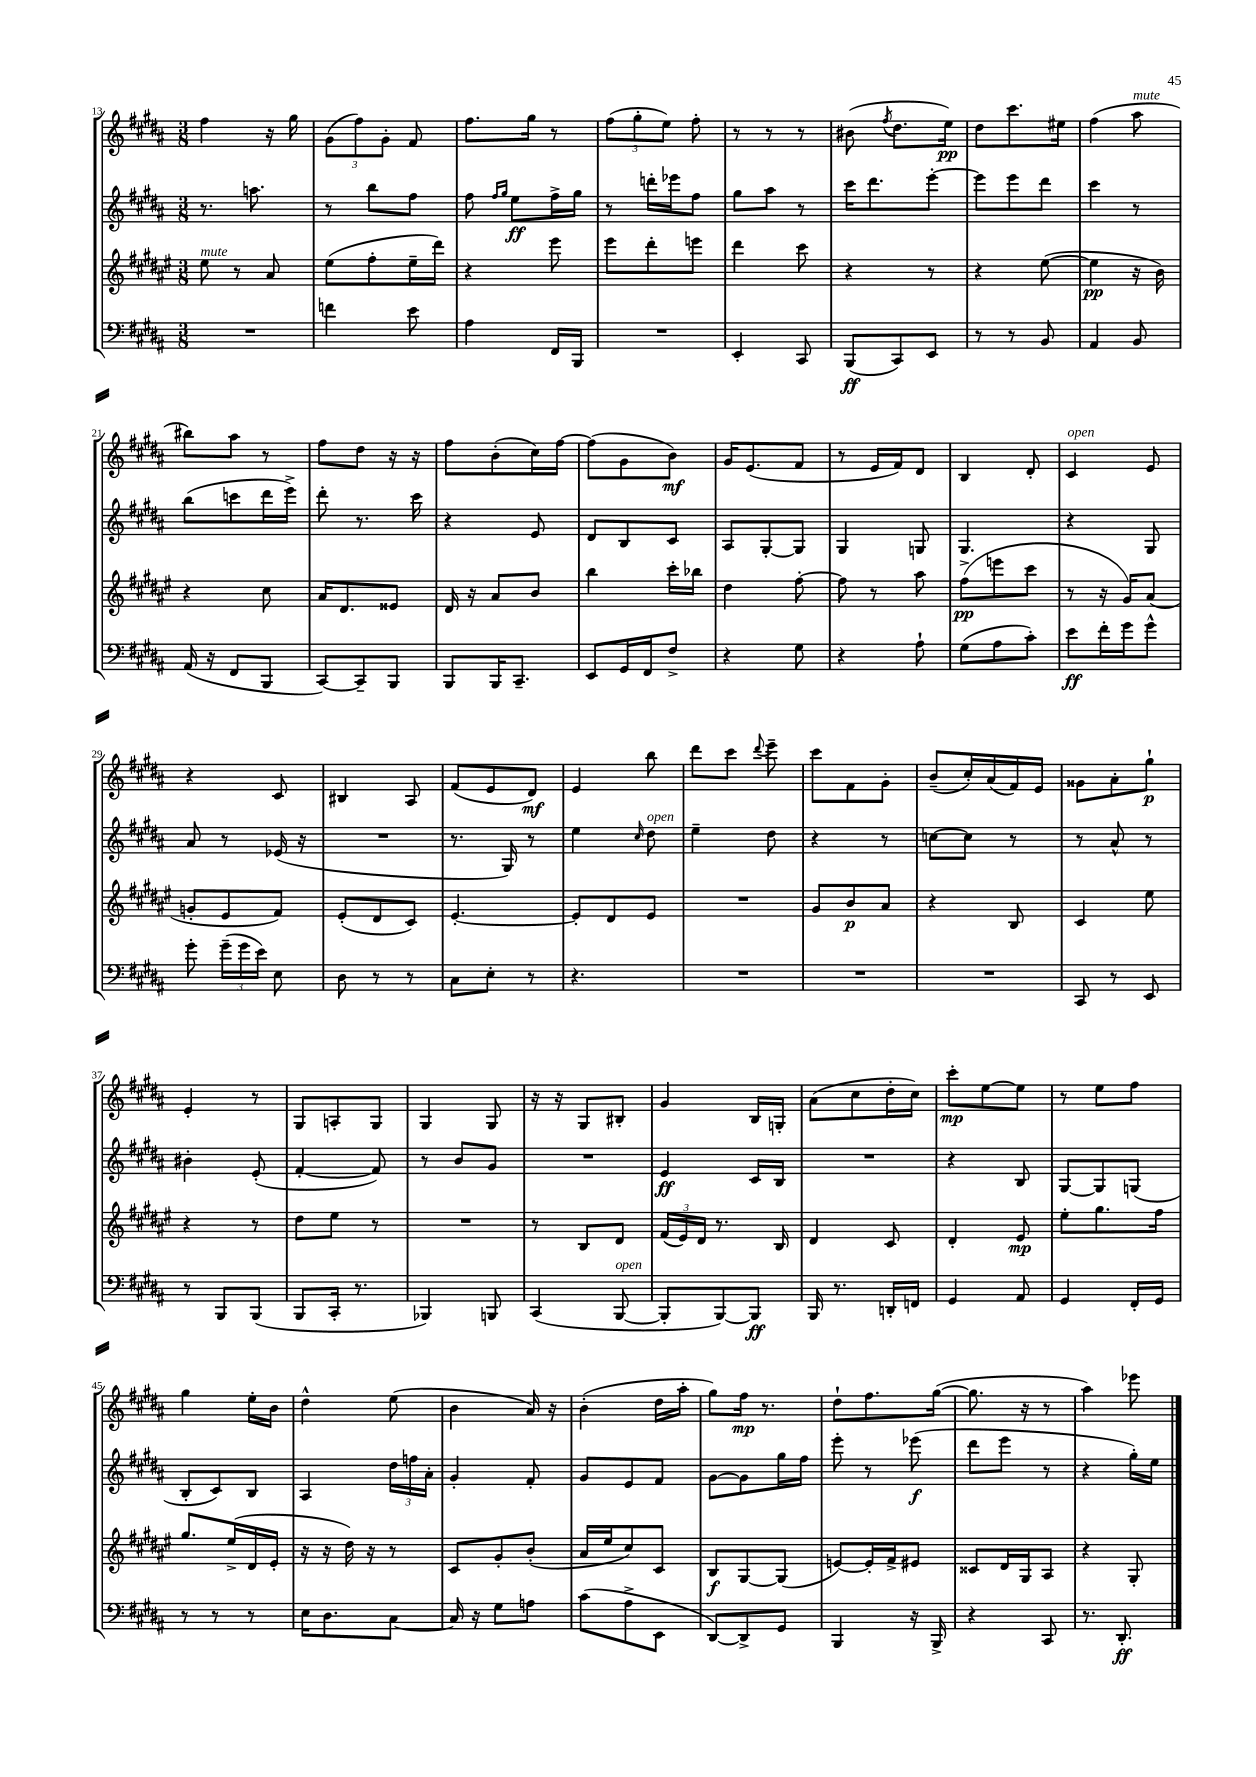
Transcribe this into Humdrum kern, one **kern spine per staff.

**kern	**kern	**kern	**kern
*staff4	*staff3	*staff2	*staff1
*clefF4	*clefG2	*clefG2	*clefG2
*k[f#c#g#d#a#]	*k[f#c#g#d#a#e#]	*k[f#c#g#d#a#]	*k[f#c#g#d#a#]
*M3/8	*M3/8	*M3/8	*M3/8
4.r	8ee#\	8.r	4ff#\
.	8r	.	.
.	.	8.aa\	.
.	8a#/	.	16r
.	.	.	16gg#\
=	=	=	=
4f\	(8ee#\L	8r	(12g#\L
.	.	.	12ff#\)
.	8ff#'\	8bb\L	.
.	.	.	12g#'\J
8e\	16ee#~\L	8ff#\J	8f#/
.	16ddd#\JJ)	.	.
=	=	=	=
4A#\	4r	8ff#\	8.ff#\L
.	.	16qqff#/LL	.
.	.	16qqgg#/JJ	.
.	.	8ee\L	.
.	.	.	16gg#\Jk
16FF#/LL	8eee#\	16ff#^\L	8r
16BBB/JJ	.	16gg#\JJ	.
=	=	=	=
4.r	8eee#\L	8r	(12ff#\L
.	.	.	12gg#'\
.	8ddd#'\	16ddd'\LL	.
.	.	.	12ee\J)
.	.	16eee-\J	.
.	8eee\J	8ff#\J	8ff#'\
=	=	=	=
4EE'/	4ddd#\	8gg#\L	8r
.	.	8aa#\J	8r
8CC#/	8ccc#\	8r	8r
=	=	=	=
(8BBB/L	4r	16ccc#\LK	(8b#\
.	.	8.ddd#\	.
.	.	.	8qff#/
8CC#/)	.	.	8.dd#\L
8EE/J	8r	[8eee'\J	.
.	.	.	16ee\Jk)
=	=	=	=
8r	4r	8eee\]L	8dd#\L
8r	.	8eee\	8.ccc#\
8BB/	([8ee#\	8ddd#\J	.
.	.	.	16ee#\Jk
=	=	=	=
4AA#/	4ee#\]	4ccc#\	(4ff#\
8BB/	16r	8r	8aa#\
.	16b\)	.	.
=	=	=	=
(16AA#/	4r	(8bb\L	8bb#\L)
16r	.	.	.
8FF#/L	.	8ccc\	8aa#\J
8BBB/J	8cc#\	16ddd#\L	8r
.	.	16eee^\JJ)	.
=	=	=	=
[8CC#/L)	16a#/LK	8ddd#'\	8ff#\L
.	8.d#/	.	.
8CC#~/]	.	8.r	8dd#\J
8BBB/J	8e##/J	.	16r
.	.	16ccc#\	16r
=	=	=	=
8BBB/L	16d#/	4r	8ff#\L
.	16r	.	.
16BBB/K	8a#/L	.	(8b'\
8.CC#~/J	.	.	.
.	8b/J	8e/	16cc#\L)
.	.	.	[16ff#\JJ
=	=	=	=
8EE/L	4bb\	8d#/L	(8ff#\]L
16GG#/L	.	8B/	8g#\
16FF#/J	.	.	.
8F#^/J	16ccc#'\LL	8c#/J	8b\J)
.	16bb-\JJ	.	.
=	=	=	=
4r	4dd#\	8A#/L	16g#/LK
.	.	.	(8.e/
.	.	[8G#'/	.
8G#\	[8ff#'\	8G#/]J	8f#/J
=	=	=	=
4r	8ff#\]	4G#/	8r
.	8r	.	16e/LL
.	.	.	16f#/J)
8A#`\	8aa#\	8G/	8d#/J
=	=	=	=
(8G#\L	(8ff#^\L	4.G#/	4B/
8A#\	8eee\	.	.
8c#'\J)	8ccc#\J	.	8d#'/
=	=	=	=
8e\L	8r	4r	4c#/
16f#'\L	16r	.	.
16g#\J	16g#/LK)	.	.
8g#^^\J	(8a#/J	8G#/	8e/
=	=	=	=
8g#'\	8g'/L	8a#/	4r
(24g#~\LL	8e#/	8r	.
24g#\	.	.	.
24e\JJ)	.	.	.
8E\	8f#/J)	(16e-/	8c#/
.	.	16r	.
=	=	=	=
8D#\	(8e#'/L	4.r	4B#/
8r	8d#/	.	.
8r	8c#/J)	.	8A#/
=	=	=	=
8C#\L	[4.e#'/	8.r	(8f#/L
8E'\J	.	.	8e/
.	.	16G#/)	.
8r	.	8r	8d#/J)
=	=	=	=
4.r	8e#'/]L	4ee\	4e/
.	8d#/	.	.
.	.	16qqcc#/	.
.	8e#/J	8dd#\	8bb\
=	=	=	=
4.r	4.r	4ee~\	8ddd#\L
.	.	.	8ccc#\J
.	.	.	8qqddd#/
.	.	8dd#\	8eee~\
=	=	=	=
4.r	8g#/L	4r	8ccc#\L
.	8b/	.	8f#\
.	8a#/J	8r	8g#'\J
=	=	=	=
4.r	4r	[8cc\L	(8b~/L
.	.	8cc\]J	16cc#'/L)
.	.	.	(16a#/
.	8B/	8r	16f#/)
.	.	.	16e/JJ
=	=	=	=
8CC#/	4c#/	8r	8g##\L
8r	.	8a#^^/	8a#'\
8EE/	8ee#\	8r	8gg#`\J
=	=	=	=
8r	4r	4b#'\	4e'/
8BBB/L	.	.	.
(8BBB/J	8r	(8e'/	8r
=	=	=	=
8BBB/L	8dd#\L	[4f#'/	8G#/L
16CC#'/Jk	8ee#\J	.	8A'/
8.r	.	.	.
.	8r	8f#/])	8G#/J
=	=	=	=
4BBB-/)	4.r	8r	4G#/
.	.	8b/L	.
8BBB/	.	8g#/J	8G#/
=	=	=	=
(4CC#/	8r	4.r	16r
.	.	.	16r
.	8B/L	.	8G#/L
[8BBB/	8d#/J	.	8B#'/J
=	=	=	=
8BBB'/]L	(24f#/LL	4e/	4g#/
.	24e#/)	.	.
.	24d#/JJ	.	.
[8BBB/)	8.r	.	.
8BBB/]J	.	16c#/LL	16B/LL
.	16B/	16B/JJ	16G'/JJ
=	=	=	=
16BBB/	4d#/	4.r	(8a#\L
8.r	.	.	.
.	.	.	8cc#\
16DD'/LL	8c#/	.	16dd#'\L
16FF/JJ	.	.	16cc#\JJ)
=	=	=	=
4GG#/	4d#'/	4r	8ccc#'\L
.	.	.	[8ee\
8AA#/	8e#/	8B/	8ee\]J
=	=	=	=
4GG#/	8ee#'\L	[8G#/L	8r
.	8.gg#\	8G#/]	8ee\L
16FF#'/LL	.	(8G/J	8ff#\J
16GG#/JJ	16ff#\Jk	.	.
=	=	=	=
8r	8.gg#/L	8B'/L	4gg#\
8r	.	8c#/)	.
.	(16ee#^/L	.	.
8r	16d#/	8B/J	16ee'\LL
.	16e#'/JJ	.	16b\JJ
=	=	=	=
16E\LK	16r	4A#/	4dd#^^\
8.D#\	16r	.	.
.	16dd#\)	.	.
.	16r	.	.
[8C#\J	8r	24dd#\LL	(8ee\
.	.	24ff\	.
.	.	24a#'\JJ	.
=	=	=	=
16C#/]	8c#/L	4g#'/	4b\
16r	.	.	.
8G#\L	8g#'/	.	.
8A\J	(8b'/J	8f#'/	16a#/)
.	.	.	16r
=	=	=	=
(8c#\L	16a#/LL	8g#/L	(4b'\
.	16ee#/J	.	.
8A#^\	8cc#/)	8e/	.
8EE\J	8c#/J	8f#/J	16dd#\LL
.	.	.	16aa#'\JJ
=	=	=	=
[8DD#/L)	8B/L	[8g#\L	8gg#\L)
8DD#^/]	[8G#/	8g#\]	16ff#\Jk
.	.	.	8.r
8GG#/J	(8G#/]J	16gg#\L	.
.	.	16ff#\JJ	.
=	=	=	=
4BBB/	[8e/L)	8eee'\	8dd#`\L
.	16e'/]L	8r	8.ff#\
.	16f#^/J	.	.
16r	8e#/J	(8eee-\	.
16BBB^/	.	.	([16gg#\Jk
=	=	=	=
4r	8c##/L	8ddd#\L	8.gg#\]
.	16d#/L	8eee\J	.
.	16G#/J	.	16r
8CC#/	8A#/J	8r	8r
=	=	=	=
8.r	4r	4r	4aa#\)
8.DD#'/	.	.	.
.	8G#'/	16gg#'\LL)	8eee-\
.	.	16ee\JJ	.
==	==	==	==
*-	*-	*-	*-
